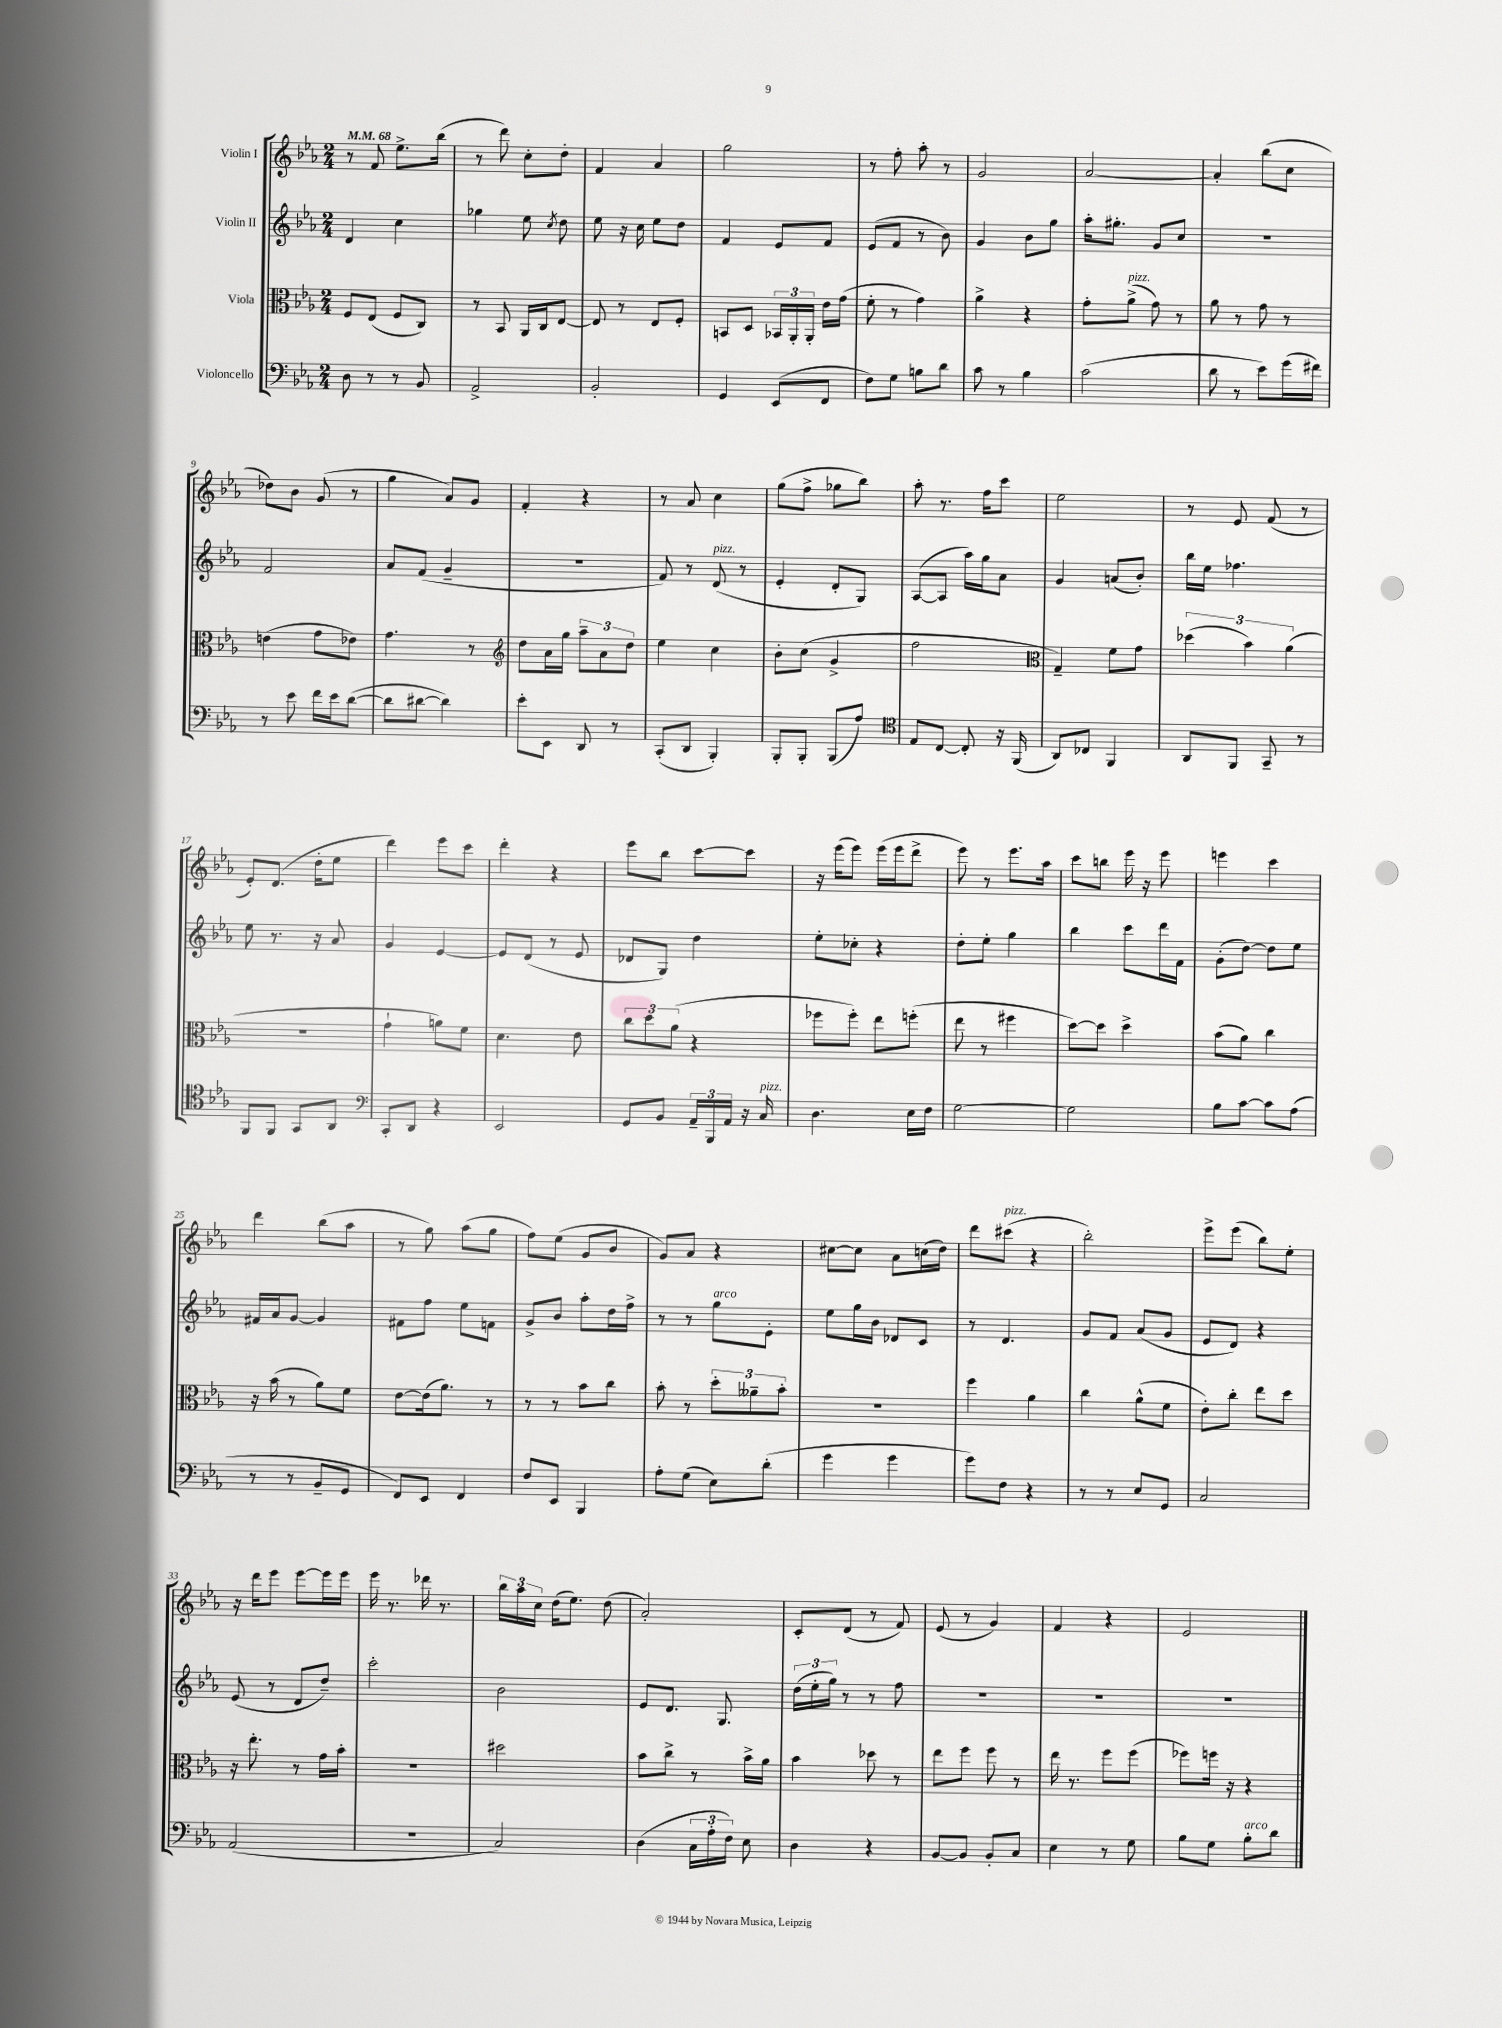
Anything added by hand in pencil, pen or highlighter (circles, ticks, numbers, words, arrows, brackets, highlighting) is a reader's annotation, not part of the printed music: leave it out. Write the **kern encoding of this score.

**kern	**kern	**kern	**kern
*staff4	*staff3	*staff2	*staff1
*clefF4	*clefC3	*clefG2	*clefG2
*k[b-e-a-]	*k[b-e-a-]	*k[b-e-a-]	*k[b-e-a-]
*M2/4	*M2/4	*M2/4	*M2/4
*MM68	*MM68	*MM68	*MM68
8D\	8F/L	4d/	8r
8r	(8E-/J	.	8f/
8r	8F/L	4cc\	8.ee-^\L
8BB-/	8C/J)	.	.
.	.	.	(16bb-\Jk
=	=	=	=
2AA-^/	8r	4gg-\	8r
.	8BB-/	.	8ddd\)
.	16AA-/LL	8ee-\	8cc'\L
.	16C/J	.	.
.	.	8qcc/	.
.	[8E-/J	8dd\	8dd'\J
=	=	=	=
2BB-'/	8E-/]	8ee-\	4f/
.	8r	16r	.
.	.	16cc\	.
.	8E-/L	8ee-\L	4a-/
.	8F'/J	8dd\J	.
=	=	=	=
4GG/	8BB/L	4f/	2gg\
.	8D/J	.	.
(8EE-/L	24BB-/LL	8e-/L	.
.	24AA-'/	.	.
.	24AA-'/JJ	.	.
8FF/J	16e-\LL	8f/J	.
.	(16g\JJ	.	.
=	=	=	=
8F\L)	8f'\	(8e-/L	8r
8G\J	8r	8f/J	8ff'\
8B\L	4g\)	8r	8aa-'\
8d\J	.	8b-\)	8r
=	=	=	=
8c\	4a-^\	4g/	2g/
8r	.	.	.
4B-\	4r	8b-\L	.
.	.	8gg\J	.
=	=	=	=
(2c\	8g'\L	16aa-'\LK	[2a-/
.	.	8.gg#'\J	.
.	(8a-^\J	.	.
.	8g\)	8g/L	.
.	8r	8cc/J	.
=	=	=	=
8d\	8a-\	2r	4a-'/]
8r	8r	.	.
8e-\L)	8g\	.	(8bb-\L
(16g\L	8r	.	8cc\J
16f#\JJ)	.	.	.
=	=	=	=
8r	(4e\	2f/	8dd-\L)
8e-\	.	.	8b-\J
16f\LL	8g\L	.	(8g/
16e-\J	.	.	.
([8d\J	8e-\J)	.	8r
=	=	=	=
8d\]L	4.g\	8a-/L	4gg\
[8d#\J	.	(8f/J	.
4d#\])	.	4g~/	8a-/L)
.	8r	.	8g/J
=	=	=	=
*	*clefG2	*	*
8e-'\L	8dd\L	2r	4f'/
8EE-\J	16a-\L	.	.
.	16gg\JJ	.	.
8DD/	12aa-~\L	.	4r
.	12a-\	.	.
8r	.	.	.
.	12dd\J	.	.
=	=	=	=
(8CC'/L	4ee-\	8f/)	8r
8DD/J	.	8r	8a-/
4BBB-'/)	4cc\	(8d/	4cc\
.	.	8r	.
=	=	=	=
8BBB-'/L	8b-'\L	4e-'/	(8gg\L
8BBB-'/J	(8cc\J	.	8ff^\J
(8BBB-/L	4g^/	8d'/L	8gg-\L
8A-/J)	.	8G/J)	8bb-\J)
=	=	=	=
*clefC4	*	*	*
8E-/L	2ff\	([8A-/L	8aa-'\
[8C/J	.	8A-/]J	8.r
8C'/]	.	16aa-\LL)	.
.	.	16gg\J	16ff\LK
16r	.	8a-\J	8ccc\J
(16FF/	.	.	.
=	=	=	=
*	*clefC3	*	*
8AA-/L)	4G~/)	4g/	2ee-\
8C-/J	.	.	.
4FF/	8f\L	(8a/L	.
.	8g\J	8b-'/J)	.
=	=	=	=
8AA-/L	(6dd-\	16bb-\LL	8r
.	.	16ee-\JJ	.
8FF/J	.	4.ff-\	8e-/
.	6b-\)	.	.
8GG~/	.	.	(8f/
.	(6a-\	.	.
8r	.	.	8r
=	=	=	=
8FF/L	2r	8ee-\	8e-'/L)
8FF/J	.	8.r	(8.d/J
8GG/L	.	.	.
.	.	16r	16dd'\LK
8AA-/J	.	8a-/	8ee-\J
=	=	=	=
*clefF4	*	*	*
8CC'/L	4g`\	4g/	4ddd\)
8DD/J	.	.	.
4r	8a\L)	[4e-/	8eee-\L
.	8f\J	.	8ccc\J
=	=	=	=
2EE-/	4.d\	8e-/]L	4ddd'\
.	.	(8d/J	.
.	.	8r	4r
.	8e-\	8e-/	.
=	=	=	=
8GG/L	12cc\L	8d-/L	8eee-\L
.	12dd\	.	.
8BB-/J	.	8G/J)	8bb-\J
.	(12a-\J	.	.
24AA-~/LL	4r	4dd\	[8ccc\L
24BBB-/	.	.	.
24AA-/JJ	.	.	.
16r	.	.	8ccc\]J
16C/	.	.	.
=	=	=	=
4.D\	8ff-\L	8ee-'\L	16r
.	.	.	(16eee-\LK
.	8ff-'\J)	8cc-'\J	8eee-\J)
.	8ee-\L	4r	(16eee-\LL
.	.	.	16eee-\J
16E-\LL	(8ff'\J	.	8ddd^\J
16F\JJ	.	.	.
=	=	=	=
[2G\	8ee-\	8dd'\L	8eee-\)
.	8r	8ee-'\J	8r
.	4ff#\	4gg\	8.eee-\L
.	.	.	16aa-\Jk
=	=	=	=
2G\]	[8dd\L)	4bb-\	8ccc\L
.	8dd\]J	.	8bb\J
.	4dd^\	8ccc\L	16eee-\
.	.	.	16r
.	.	16ddd\L	8eee-\
.	.	16f\JJ	.
=	=	=	=
8B-\L	(8b-\L	(8g'\L	4eee\
[8c\J	8a-\J)	[8dd\J)	.
8c\]L	4cc\	8dd\]L	4ccc\
(8A-\J	.	8ee-\J	.
=	=	=	=
8r	16r	16f#/LL	4ddd\
.	(16b-\	16a-/J	.
8r	8r	[8g/J	.
8BB-~/L	8a-\L)	4g/]	(8bb-\L
8GG/J	8f\J	.	8aa-\J
=	=	=	=
8FF/L)	[8e-\L	8f#\L	8r
8EE-/J	(16e-\]k	8ff\J	8gg\)
.	8.a-\J)	.	.
4FF/	.	8ee-\L	(8aa-\L
.	8r	8f\J	8gg\J
=	=	=	=
8F/L	8r	8g^/L	8ff\L)
8EE-/J	8r	8b-/J	(8ee-\J
4BBB-/	8b-\L	8aa-'\L	8g/L
.	8cc\J	16dd\L	8b-/J
.	.	16ff^\JJ	.
=	=	=	=
8A-'\L	8b-'\	8r	8g/L)
(8G\J	8r	8r	8a-/J
8E-\L)	12dd'\L	8gg\L	4r
.	12a--~\	.	.
(8d'\J	.	8e-'\J	.
.	12b-'\J	.	.
=	=	=	=
4g\	2r	8ee-\L	[8cc#\L
.	.	16gg\L	8cc#\]J
.	.	16b-\JJ	.
4g\	.	8d-/L	8a-\L
.	.	8c/J	(16cc\L
.	.	.	16dd\JJ)
=	=	=	=
8g\L)	4ff\	8r	8ddd\L
8F\J	.	4.d/	(8ccc#\J
4r	4a-\	.	4r
=	=	=	=
8r	4cc\	8g/L	2bb-'\)
8r	.	8f/J	.
8E-/L	(8a-^^\L	(8a-/L	.
8GG/J	8f\J	8g/J	.
=	=	=	=
2C/	8e-'\L)	8e-/L	8eee-^\L
.	8cc'\J	8d/J)	(8eee-\J
.	8ee-\L	4r	8bb-\L)
.	8dd\J	.	8ee-'\J
=	=	=	=
(2AA-/	16r	(8e-/	16r
.	8.ee-'\	.	16ddd\LK
.	.	8r	8eee-\J
.	8r	8d/L	[8eee-\L
.	16g\LL	8dd~/J)	16eee-\]L
.	16b-'\JJ	.	16eee-\JJ
=	=	=	=
2r	2r	2ccc'\	16eee-\
.	.	.	8.r
.	.	.	16ddd-\
.	.	.	8.r
=	=	=	=
2C/)	2dd#\	2b-\	24bb-\LL
.	.	.	24aa-\
.	.	.	24cc\JJ
.	.	.	(16dd\LK
.	.	.	8.ee-\J)
.	.	.	(8dd\
=	=	=	=
(4D\	8b-\L	8e-/L	2a-'/)
.	8cc^\J	8.d/J	.
24C\LL	8r	.	.
24A-'\	.	.	.
.	.	8.G/	.
24F\JJ)	.	.	.
8E-\	16b-^\LL	.	.
.	16a-\JJ	.	.
=	=	=	=
4D\	4b-\	(24dd\LL	8c'/L
.	.	24ee-'\	.
.	.	24gg\JJ)	.
.	.	8r	(8d/J
4r	8dd-\	8r	8r
.	8r	8ff\	8f/)
=	=	=	=
[8BB-/L	8ee-\L	2r	(8e-/
8BB-/]J	8ff\J	.	8r
8BB-'/L	8ff\	.	4g/)
8C/J	8r	.	.
=	=	=	=
4E-\	16ee-\	2r	4f/
.	8.r	.	.
8r	8ff\L	.	4r
8G\	(8ff\J	.	.
=	=	=	=
8B-\L	8ff-\L)	2r	2e-/
8G\J	16ff\Jk	.	.
.	16r	.	.
8B-'\L	4r	.	.
8d\J	.	.	.
==	==	==	==
*-	*-	*-	*-
